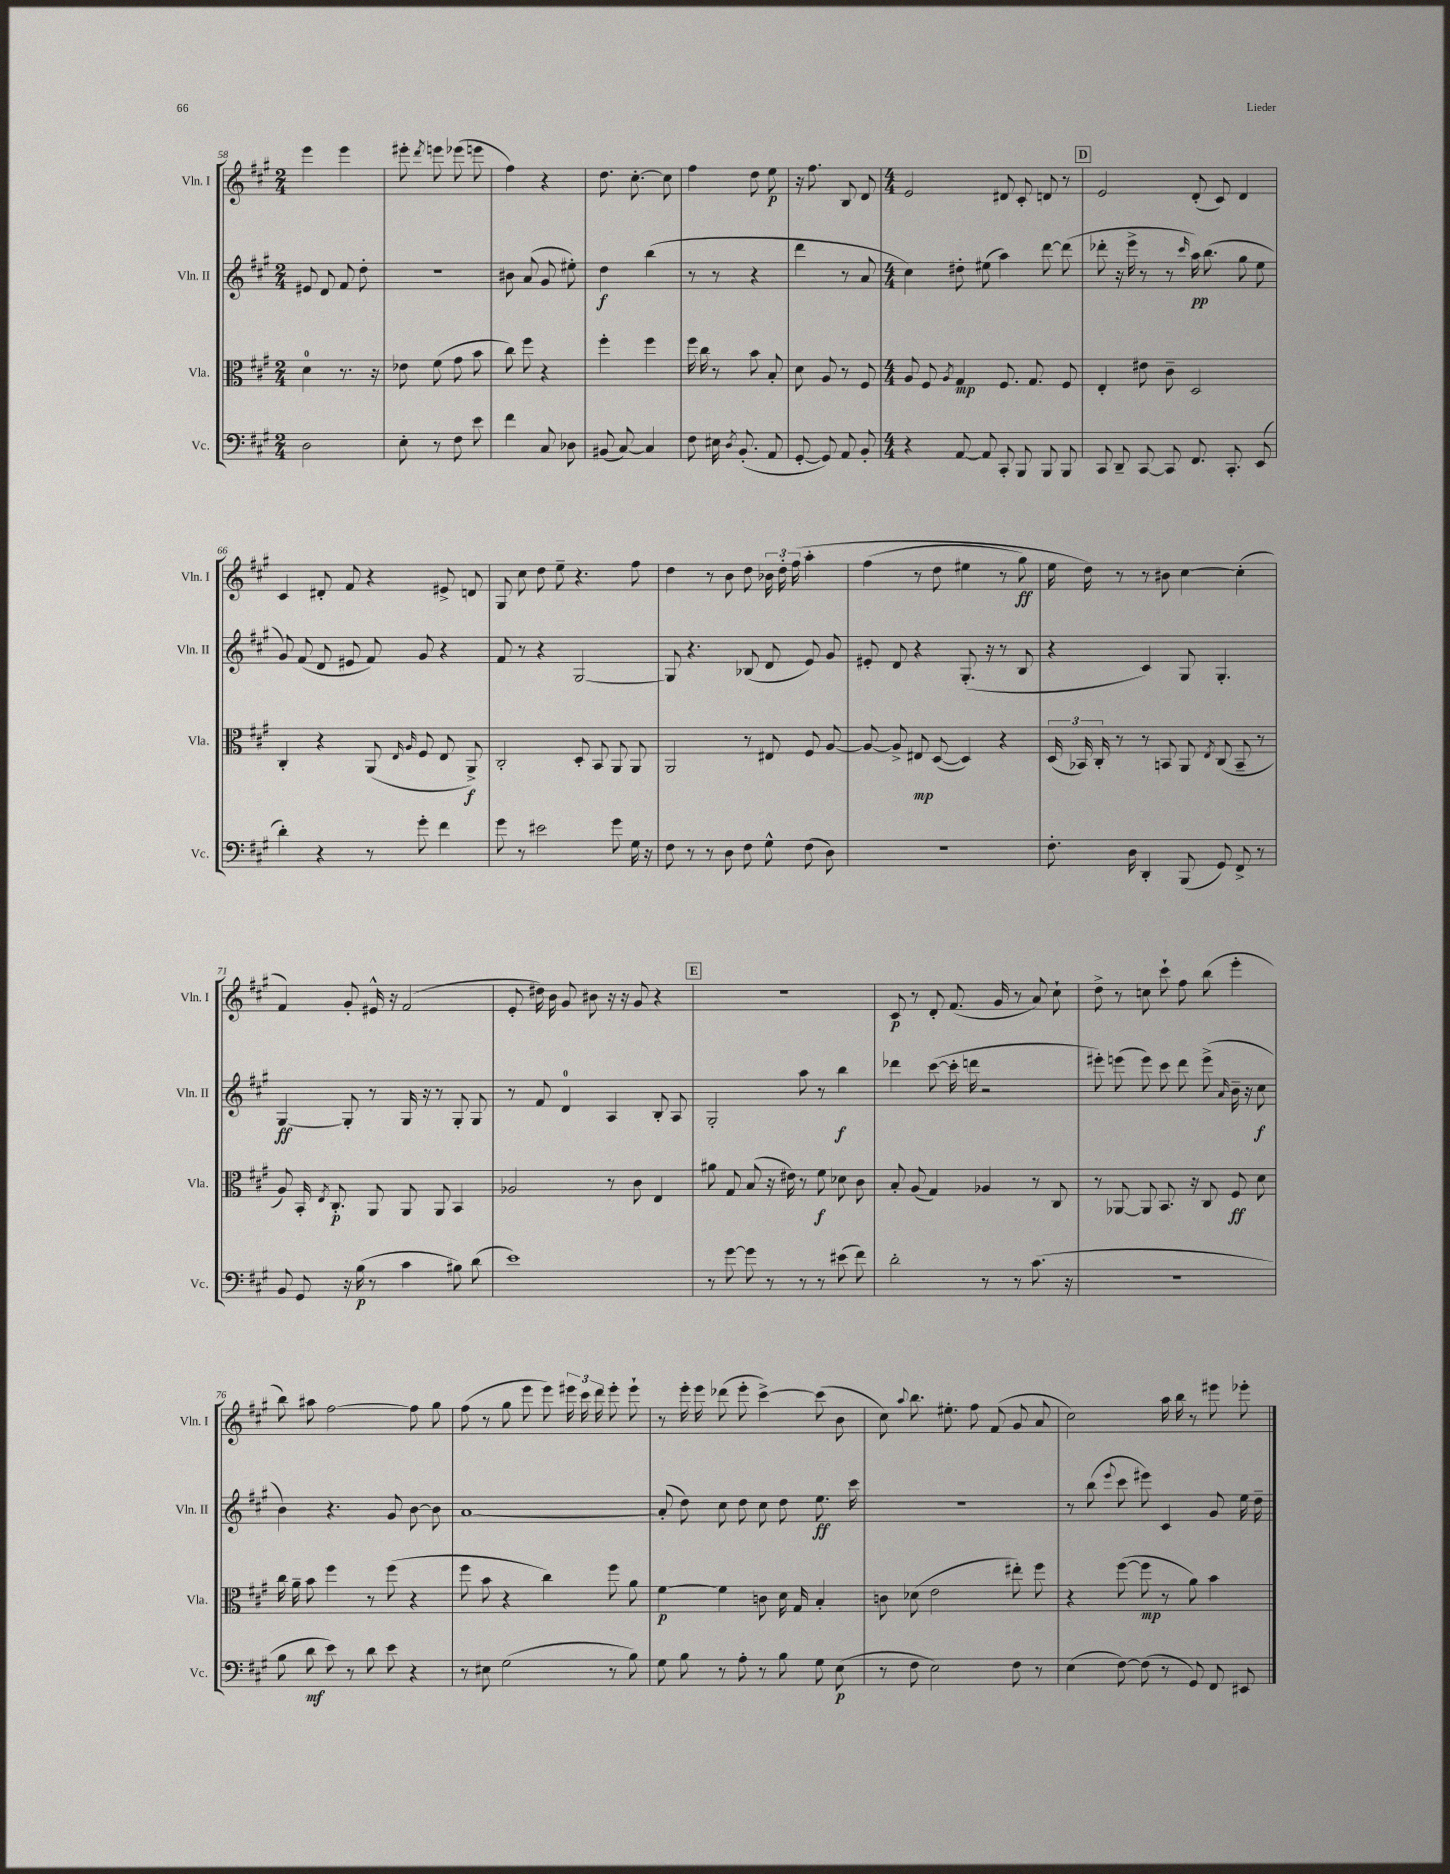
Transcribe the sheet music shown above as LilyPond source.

<<
\new StaffGroup <<
\new Staff = "s0" \with { instrumentName = "Vln. I" shortInstrumentName = "Vln. I" } {
    \clef treble \key a \major \numericTimeSignature \time 2/4
    \autoBeamOff e'''4 e'''4 |
    eis'''8-. \acciaccatura { d'''8 } e'''8 ees'''8( e'''8 |
    fis''4) r4 |
    d''8. cis''8.~-. cis''8 |
    fis''4 d''8 e''8\p |
    r16 fis''8. b8 d'8 |
    \numericTimeSignature \time 4/4 e'2 dis'8 cis'8-. d'8 r8 |
    \mark \markup { \box "D" } e'2 d'8-.( cis'8) d'4 |
    cis'4 dis'8-. fis'8 r4 eis'8-> d'8 |
    gis8 cis''8 d''8 e''8-- r4. fis''8 |
    d''4 r8 b'8 d''8 \tuplet 3/2 { bes'16 d''16-. fis''16\( } a''4-. |
    fis''4( r8 d''8 eis''4 r8 gis''8\ff) |
    e''16 d''16\) r8 r8 bis'8 cis''4~ cis''4-.( |
    fis'4) gis'8-. eis'16-^ r16 fis'2( |
    e'8-. dis''16) b'16 gis'8 bis'8 r16 r16 gis'8 r4 |
    \mark \markup { \box "E" } R1 |
    cis'8\p r8 d'8-. fis'8.( gis'16 r8 a'8) cis''8-! |
    d''8-> r8 c''8 cis'''8-! fis''8 b''8( e'''4-. |
    b''8) ais''8 fis''2~ fis''8 gis''8 |
    fis''8( r8 gis''8 e'''8 e'''8) \tuplet 3/2 { eis'''16 cis'''16 d'''16 } eis'''8-. eis'''8-! |
    r8 e'''16-. e'''16 des'''8( e'''8-. cis'''4~->) cis'''8( b'8 |
    cis''8) \appoggiatura { a''8 } b''8. eis''8.-. fis''8 fis'8( gis'8 a'8 |
    cis''2) a''16 b''16 r8 eis'''8 ees'''8-. \bar "|." |
}
\new Staff = "s1" \with { instrumentName = "Vln. II" shortInstrumentName = "Vln. II" } {
    \clef treble \key a \major \numericTimeSignature \time 2/4
    \autoBeamOff eis'8 d'8 fis'8 d''8-. |
    R2 |
    bis'8 a'8( gis'8 eis''8-.) |
    d''4\f b''4( |
    r8 r8 r4 |
    d'''4 r8 a'8 |
    \numericTimeSignature \time 4/4 cis''4) dis''8-. eis''8( a''4) d'''8~ d'''8( |
    \mark \markup { \box "D" } des'''8-. r16 e'''16-> r8 r8 \grace { cis'''16 } a''16\pp) b''8.( gis''8 e''8 |
    gis'8) fis'8( d'8 eis'8 fis'8) gis'8 r4 |
    fis'8 r8 r4 gis2~ |
    gis8 r4. bes8( d'8 e'8) gis'8 |
    eis'8-. d'8 r4 gis8.-.( r16 r8 b8 |
    r4 cis'4) gis8 gis4.-. |
    gis4~\ff gis8-. r8 gis16 r16 r8 gis8-. gis8 |
    r8 fis'8 d'4-0 a4 b8-. a8 |
    \mark \markup { \box "E" } gis2-. a''8 r8 b''4\f |
    des'''4 cis'''8~( cis'''16-. d'''16 r2 |
    eis'''8-.) e'''8( e'''8) cis'''8 d'''8 e'''8->( \grace { a'16 } b'16-- r16 cis''8\f |
    b'4) r4. gis'8 b'8~ b'8 |
    a'1~ |
    a'8-.( d''8) cis''8 d''8 cis''8 d''8 e''8.\ff cis'''16 |
    R1 |
    r8 b''8( \appoggiatura { e'''8 } cis'''8 eis'''8) cis'4 gis'8 e''16 d''16-- \bar "|." |
}
\new Staff = "s2" \with { instrumentName = "Vla." shortInstrumentName = "Vla." } {
    \clef alto \key a \major \numericTimeSignature \time 2/4
    \autoBeamOff d'4-0 r8. r16 |
    ees'8 fis'8( gis'8 b'8 |
    cis''8) fis''8 r4 |
    fis''4-. fis''4 |
    fis''16 cis''16 r8 b'8 b8-. |
    d'8 a8 r8 fis8 |
    \numericTimeSignature \time 4/4 a8 fis8 \acciaccatura { a8 } gis4\mp fis8. gis8. fis8 |
    \mark \markup { \box "D" } e4-. eis'8 cis'8-- d2 |
    cis4-. r4 a,8( \grace { e16 a16 } fis8 e8 a,8->\f) |
    cis2-. d8-. b,8 a,8 a,8 |
    a,2 r8 eis8 fis8 a8~ |
    a8~ a8-> eis8\mp d8~( d4) r4 |
    \tuplet 3/2 { d16( bes,16) cis16-. } r8 r8 b,8 a,8 \acciaccatura { e8 } cis8( b,8-- r8 |
    a8) b,16-. \acciaccatura { e8 } cis8.-.\p a,8 a,8 a,8 b,4 |
    aes2 r8 cis'8 e4 |
    \mark \markup { \box "E" } ais'8 gis8 b8( r16 eis'16) r8 fis'8\f des'8 cis'8 |
    b8-. a8( gis4) aes4 r8 cis8 |
    r8 aes,8~ aes,8 b,8. r16 cis8 fis8\ff d'8 |
    cis''16 a'16-- b'8 fis''4 r8 fis''8( r4 |
    fis''8 b'8 r4 cis''4) fis''8 a'8 |
    fis'4~\p fis'4 c'8 d'16 gis16 b4-. |
    c'8 des'8( e'2 eis''8-.) fis''8 |
    r4 fis''8~( fis''8\mp r8 a'8) b'4 \bar "|." |
}
\new Staff = "s3" \with { instrumentName = "Vc." shortInstrumentName = "Vc." } {
    \clef bass \key a \major \numericTimeSignature \time 2/4
    \autoBeamOff d2 |
    e8-. r8 fis8 e'8 |
    fis'4 cis8 des8 |
    bis,8( cis8~) cis4 |
    fis8 eis16 \acciaccatura { d8 } b,8.-.( a,8 |
    gis,8~-. gis,8) a,8 b,8-. |
    \numericTimeSignature \time 4/4 r4 a,8~ a,8 cis,8-. b,,8 b,,8 b,,8 |
    \mark \markup { \box "D" } cis,8 d,8-- cis,8~ cis,8 fis,8. cis,8.-. e,8( |
    d'4-.) r4 r8 gis'8-. fis'4 |
    gis'8 r8 eis'2 gis'8 gis16 r16 |
    fis8 r8 r8 d8 fis8 gis8-^ fis8( d8) |
    r1 |
    fis8.-. d16 d,4-. b,,8( gis,8) fis,8-> r8 |
    b,8 gis,8 r16 b16\p( r8 cis'4 bis8) d'8( |
    e'1) |
    \mark \markup { \box "E" } r8 gis'8~ gis'8 r8 r8 r8 eis'8( fis'8) |
    d'2-. r8 r8 cis'8.( r16 |
    R1 |
    b8 d'8\mf e'8) r8 d'8 e'8 r4 |
    r8 eis8 gis2( r8 b8) |
    gis8 b8 r8 a8-. r8 b8 gis8 e8\p( |
    r8 fis8 e2) fis8 r8 |
    e4( fis8~) fis8( r8 gis,8) fis,8 eis,8 \bar "|." |
}
>>
>>
\layout { \context { \Score currentBarNumber = #58 } }
